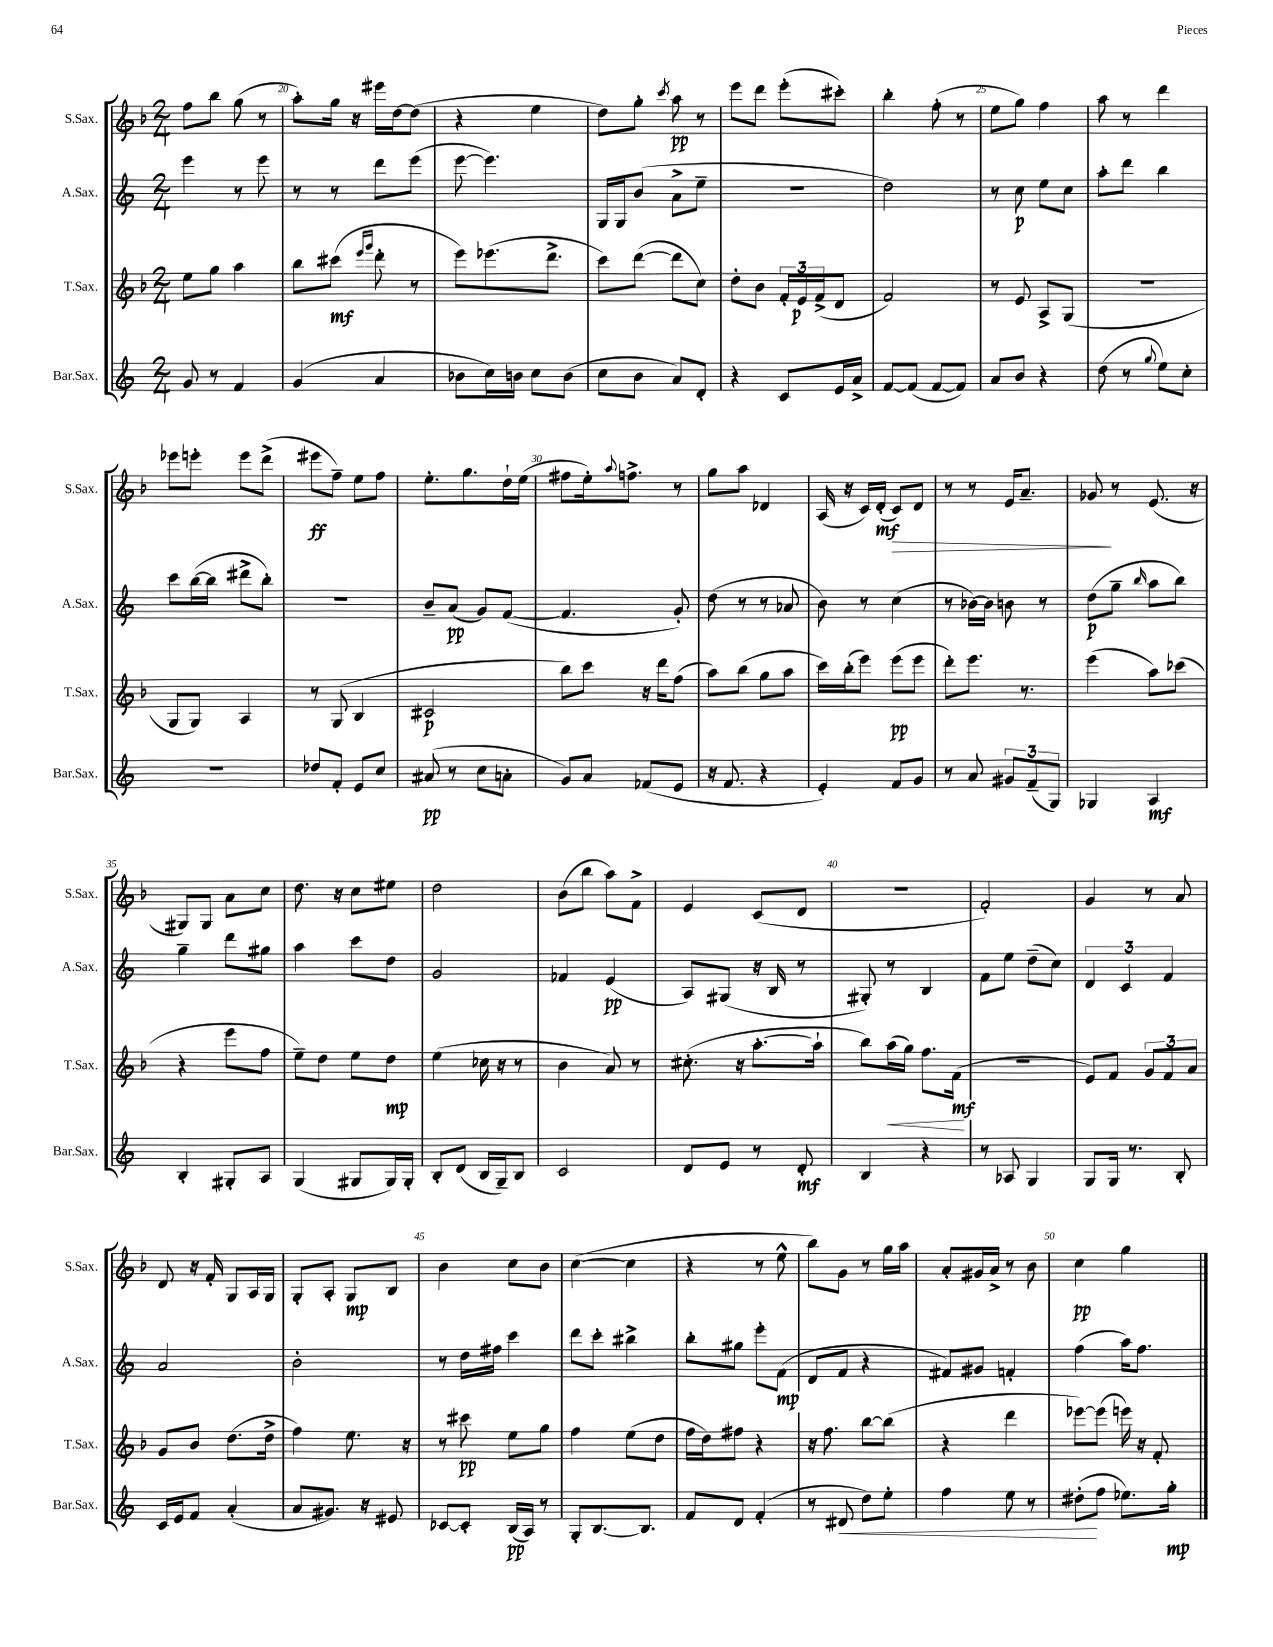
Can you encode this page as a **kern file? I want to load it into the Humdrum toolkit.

**kern	**kern	**kern	**kern
*staff4	*staff3	*staff2	*staff1
*clefG2	*clefG2	*clefG2	*clefG2
*k[]	*k[b-]	*k[]	*k[b-]
*M2/4	*M2/4	*M2/4	*M2/4
8g	8ee	4eee	8ff
8r	8gg	.	8bb-
4f	4aa	8r	(8gg
.	.	8eee	8r
=	=	=	=
(4g	8bb-	8r	8aa')
.	(8ccc#	8r	16gg
.	.	.	16r
.	16qqeee	.	.
.	16qqggg	.	.
4a	8ddd'	8ddd	16eee#
.	.	.	[16dd
.	8r	(8eee	(8dd]
=	=	=	=
8b-	8eee)	[8eee	4r
16cc)	(8.eee-	4.eee])	.
16b	.	.	.
8cc	.	.	4ee
.	8.ddd^	.	.
(8b	.	.	.
=	=	=	=
8cc	8ccc)	16G	8dd)
.	.	16G	.
8b	([8ddd	(8b	8gg'
.	.	.	8qccc
8a)	8ddd]	8a^	8aa
8d'	8cc)	8ee~	8r
=	=	=	=
4r	8dd'	2r	8eee
.	8b-	.	8ddd
8c	24f'	.	(8eee'
.	24e	.	.
.	(24f^	.	.
16e	8d	.	8ccc#')
16a^	.	.	.
=	=	=	=
[8f	2f)	2dd)	4bb-'
(8f]	.	.	.
[8f	.	.	(8ff'
8f])	.	.	8r
=	=	=	=
8a	8r	8r	8ee
8b	8e	8cc	8gg)
4r	8A^	8ee	4ff
.	(8G	8cc	.
=	=	=	=
(8dd	2r	8aa'	8aa
8r	.	8ddd	8r
8qqgg	.	.	.
8ee)	.	4bb	4ddd
8cc'	.	.	.
=	=	=	=
2r	8G	8ccc	8eee-
.	8G)	([16bb	8eee'
.	.	16bb]	.
.	4A	8ddd#^	8eee
.	.	8bb')	(8ddd^
=	=	=	=
8dd-	8r	2r	8eee#
8f'	(8G	.	8ff~)
8e	4B-	.	8ee
8cc	.	.	8ff
=	=	=	=
(8a#	2c#	8b~	8.ee'
8r	.	(8a	.
.	.	.	8.gg
8cc	.	8g)	.
8a'	.	([8f	16dd`
.	.	.	(16ee
=	=	=	=
8g)	8bb-)	4.f]	8ff#
8a	8ccc	.	16ee')
.	.	.	8qqaa
.	.	.	8.ff^
(8f-	16r	.	.
.	16ddd	.	.
8e	(8ff	8g')	8r
=	=	=	=
16r	8aa)	(8dd	8gg
8.f	.	.	.
.	(8bb-	8r	8aa
4r	8gg	8r	4d-
.	8aa	8a-	.
=	=	=	=
4e')	16ccc)	8b)	(16A
.	(16bb-'	.	16r
.	8eee)	8r	16c)
.	.	.	(16d'
8f	(8eee	(4cc	8c)
8g	8eee	.	8d
=	=	=	=
8r	8ddd')	8r	8r
8a	8.eee	[16b-)	8r
.	.	16b-]	.
12g#	.	8b	16e
.	8.r	.	8.a~
(12f~	.	.	.
.	.	8r	.
12G)	.	.	.
=	=	=	=
4G-	(4eee	(8dd	8g-
.	.	8gg~	8r
.	.	16qqbb	.
4A	8aa)	8aa	(8.e
.	(8ccc-	8bb)	.
.	.	.	16r
=	=	=	=
4B'	4r	4gg~	8G#)
.	.	.	8G#
8G#'	8eee	8ddd	8a
8A	8ff	8gg#	8cc
=	=	=	=
(4G	8ee~)	4aa	8.dd
.	8dd	.	.
.	.	.	16r
8G#	8ee	8ccc	8cc
16G#)	8dd	8dd	8ee#
16G#'	.	.	.
=	=	=	=
8B'	(4ee	2g	2dd
(8d	.	.	.
16B	16cc-	.	.
16G~)	16r	.	.
8B	8r	.	.
=	=	=	=
2c	4b-	4f-	(8b-
.	.	.	8bb-
.	8a)	(4e	8aa)
.	8r	.	8f^
=	=	=	=
8d	(8.cc#'	8A)	4e
8e	.	(8G#	.
.	16r	.	.
8r	[8.aa'	16r	(8c
.	.	16B	.
8d'	.	8r	8d
.	16aa`]	.	.
=	=	=	=
4B	8bb-)	8G#')	2r
.	(16aa	8r	.
.	16gg)	.	.
4r	8.ff	4B	.
.	(16f	.	.
=	=	=	=
8r	2r	8f	2f')
8A-	.	8ee	.
4G	.	(8dd~	.
.	.	8cc)	.
=	=	=	=
8G	8e)	6d	4g
16G	8f	.	.
.	.	6c	.
8.r	.	.	.
.	12g	.	8r
.	12f	6f	.
8B'	.	.	8a
.	12a	.	.
=	=	=	=
16c	8g	2a	8d
16e	.	.	.
8f	8b-	.	16r
.	.	.	16f'
(4a'	(8.dd	.	8G
.	.	.	16A
.	16dd^	.	16G
=	=	=	=
8a	4ff)	2b'	8G'
8.g#)	.	.	8A'
.	8.ee	.	8G
16r	.	.	.
8e#	.	.	8B-
.	16r	.	.
=	=	=	=
[8c-	8r	8r	4b-
8c-']	8ccc#	16dd	.
.	.	16ff#	.
(16B	8ee	4ccc	8cc
16A)	.	.	.
8r	8gg	.	8b-
=	=	=	=
8G'	4ff	8ddd	([4cc
[8.B	.	8ccc'	.
.	(8ee	4bb#^	4cc]
8.B]	.	.	.
.	8dd	.	.
=	=	=	=
8f	16ff	8bb'	4r
.	16dd)	.	.
8d	8ff#	8gg#	.
(4f'	4r	8eee'	8r
.	.	(8f	8ee^^
=	=	=	=
8r	16r	8d	8bb-)
.	8.ff	.	.
8d#	.	8f	8g
8dd)	[8bb-	4r	8r
8ee'	(8bb-]	.	16gg
.	.	.	16aa
=	=	=	=
4ff	4r	8f#)	8a'
.	.	8g#	16g#
.	.	.	16a^
8ee	4ddd	4f'	8r
8r	.	.	8b-
=	=	=	=
(8dd#'	[8eee-)	(4ff	4cc
8ff	(8eee-]	.	.
8.ee-)	16eee)	16aa)	4gg
.	16r	8.ff	.
.	8f'	.	.
16gg'	.	.	.
==	==	==	==
*-	*-	*-	*-
